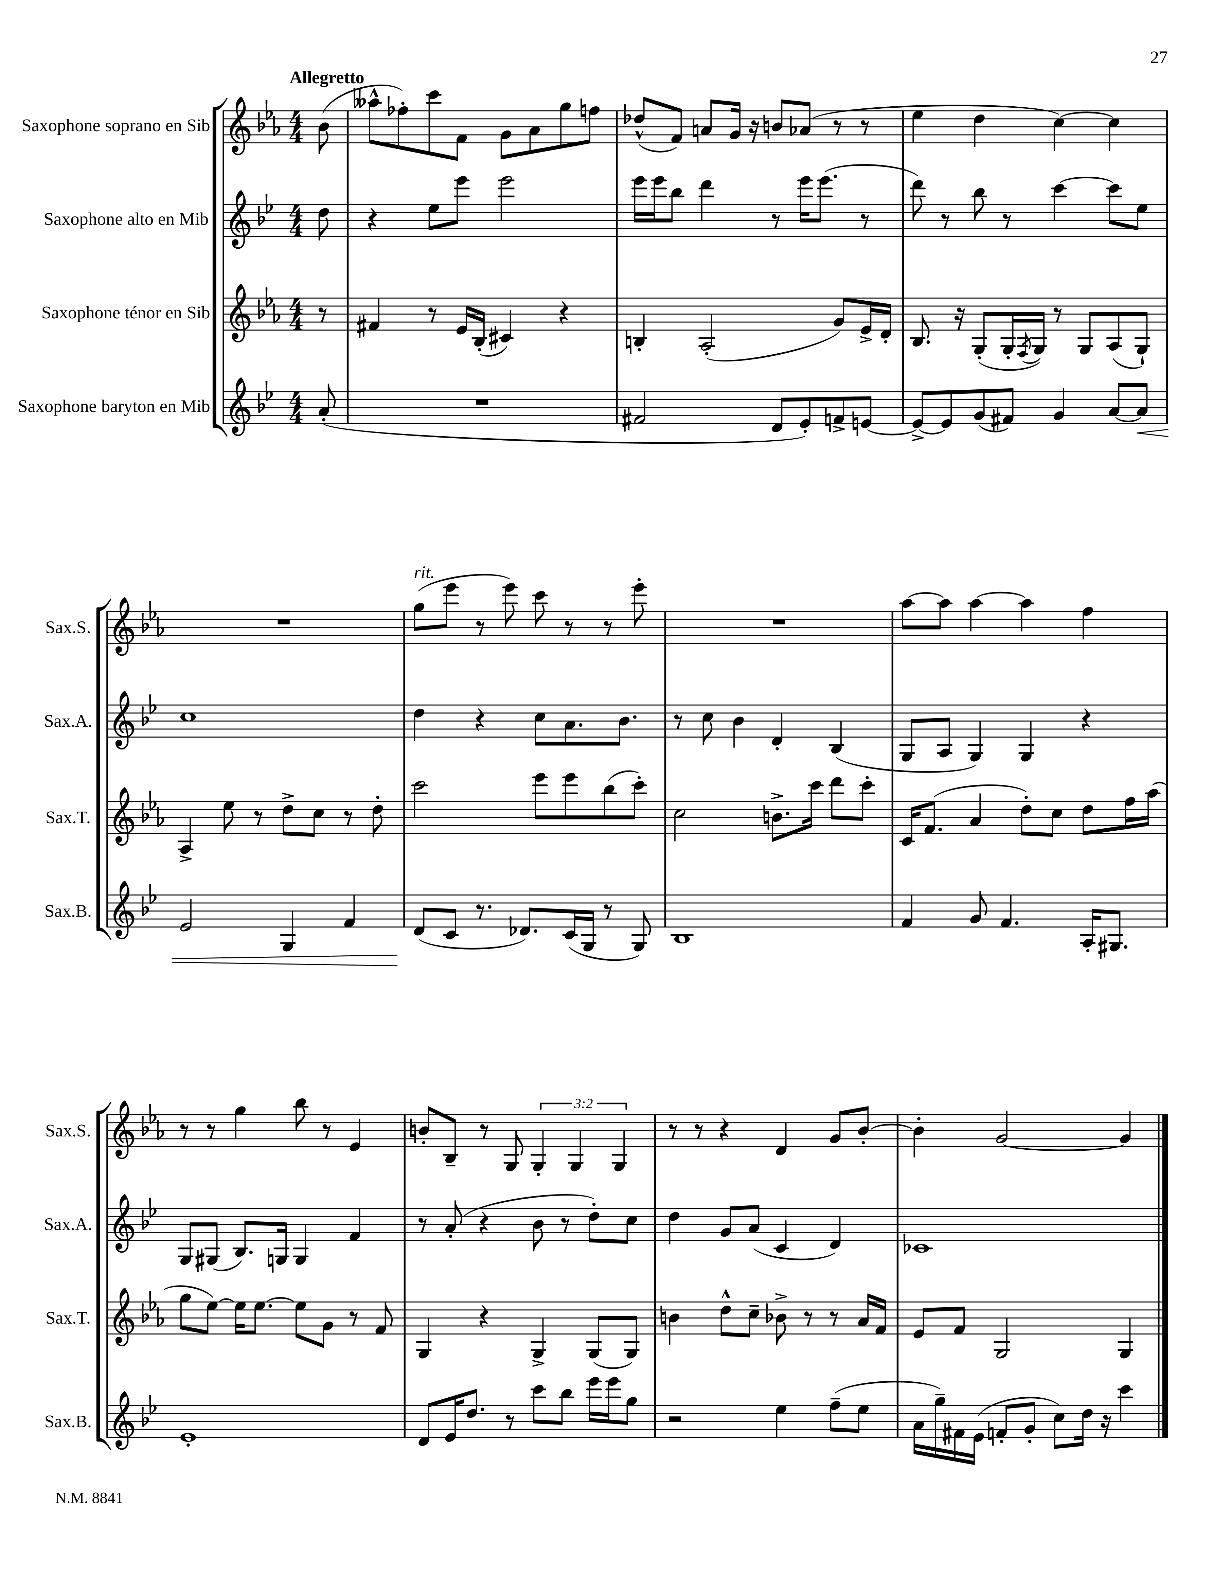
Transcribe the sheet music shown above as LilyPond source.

<<
\new StaffGroup <<
\new Staff = "s0" \with { instrumentName = "Saxophone soprano en Sib" shortInstrumentName = "Sax.S." } {
    \clef treble \key ees \major \numericTimeSignature \time 4/4 \override Staff.TupletNumber.text = #tuplet-number::calc-fraction-text \partial 8 \tempo "Allegretto"
    bes'8( |
    aeses''8-^ fes''8-.) c'''8 f'8 g'8 aes'8 g''8 f''8 |
    des''8-^( f'8) a'8 g'16 r16 b'8 aes'8( r8 r8 |
    ees''4 d''4 c''4~) c''4 |
    R1 |
    g''8^\markup { \italic "rit." }( ees'''8 r8 ees'''8) c'''8 r8 r8 ees'''8-. |
    R1 |
    aes''8~ aes''8 aes''4~ aes''4 f''4 |
    r8 r8 g''4 bes''8 r8 ees'4 |
    b'8-. bes8-- r8 g8 \tuplet 3/2 { g4-. g4 g4 } |
    r8 r8 r4 d'4 g'8 bes'8~-. |
    bes'4-. g'2~ g'4 \bar "|." |
}
\new Staff = "s1" \with { instrumentName = "Saxophone alto en Mib" shortInstrumentName = "Sax.A." } {
    \clef treble \key bes \major \numericTimeSignature \time 4/4 \partial 8
    d''8 |
    r4 ees''8 ees'''8 ees'''2 |
    ees'''16 ees'''16 bes''8 d'''4 r8 ees'''16 ees'''8.( r8 |
    d'''8) r8 bes''8 r8 c'''4~ c'''8 ees''8 |
    c''1 |
    d''4 r4 c''8 a'8. bes'8. |
    r8 c''8 bes'4 d'4-. bes4( |
    g8 a8 g4) g4 r4 |
    g8 gis8( bes8.) g16 g4 f'4 |
    r8 a'8-.( r4 bes'8 r8 d''8-.) c''8 |
    d''4 g'8 a'8( c'4 d'4) |
    ces'1 \bar "|." |
}
\new Staff = "s2" \with { instrumentName = "Saxophone ténor en Sib" shortInstrumentName = "Sax.T." } {
    \clef treble \key ees \major \numericTimeSignature \time 4/4 \partial 8
    r8 |
    fis'4 r8 ees'16 bes16-.( cis'4) r4 |
    b4-. aes2-.( g'8) ees'16-> d'16-. |
    bes8. r16 g8-.( g16-. \acciaccatura { f8 } g16) r8 g8 aes8( g8-!) |
    aes4-> ees''8 r8 d''8-> c''8 r8 d''8-. |
    c'''2 ees'''8 ees'''8 bes''8( c'''8-.) |
    c''2 b'8.-> c'''16 d'''8 c'''8-. |
    c'16 f'8.( aes'4 d''8-.) c''8 d''8 f''16 aes''16( |
    g''8 ees''8~) ees''16 ees''8.~ ees''8 g'8 r8 f'8 |
    g4 r4 g4-> g8( g8) |
    b'4 d''8-^ c''8-- bes'8-> r8 r8 aes'16 f'16 |
    ees'8 f'8 g2 g4 \bar "|." |
}
\new Staff = "s3" \with { instrumentName = "Saxophone baryton en Mib" shortInstrumentName = "Sax.B." } {
    \clef treble \key bes \major \numericTimeSignature \time 4/4 \partial 8
    a'8-.( |
    R1 |
    fis'2 d'8 ees'8-.) f'8-> e'8~ |
    e'8~-> e'8 g'8( fis'8) g'4 a'8~ a'8\< |
    ees'2 g4 f'4 |
    d'8\!( c'8 r8. des'8.) c'16( g16 r8 g8) |
    bes1 |
    f'4 g'8 f'4. a16-. gis8. |
    ees'1-. |
    d'8 ees'16 d''8. r8 c'''8 bes''8 ees'''16 ees'''16 g''8 |
    r2 ees''4 f''8--( ees''8 |
    a'16 g''16--) fis'16 ees'16( f'8-. g'8-. c''8) d''16 r16 c'''4 \bar "|." |
}
>>
>>
\layout { \context { \Score \remove "Bar_number_engraver" } }
